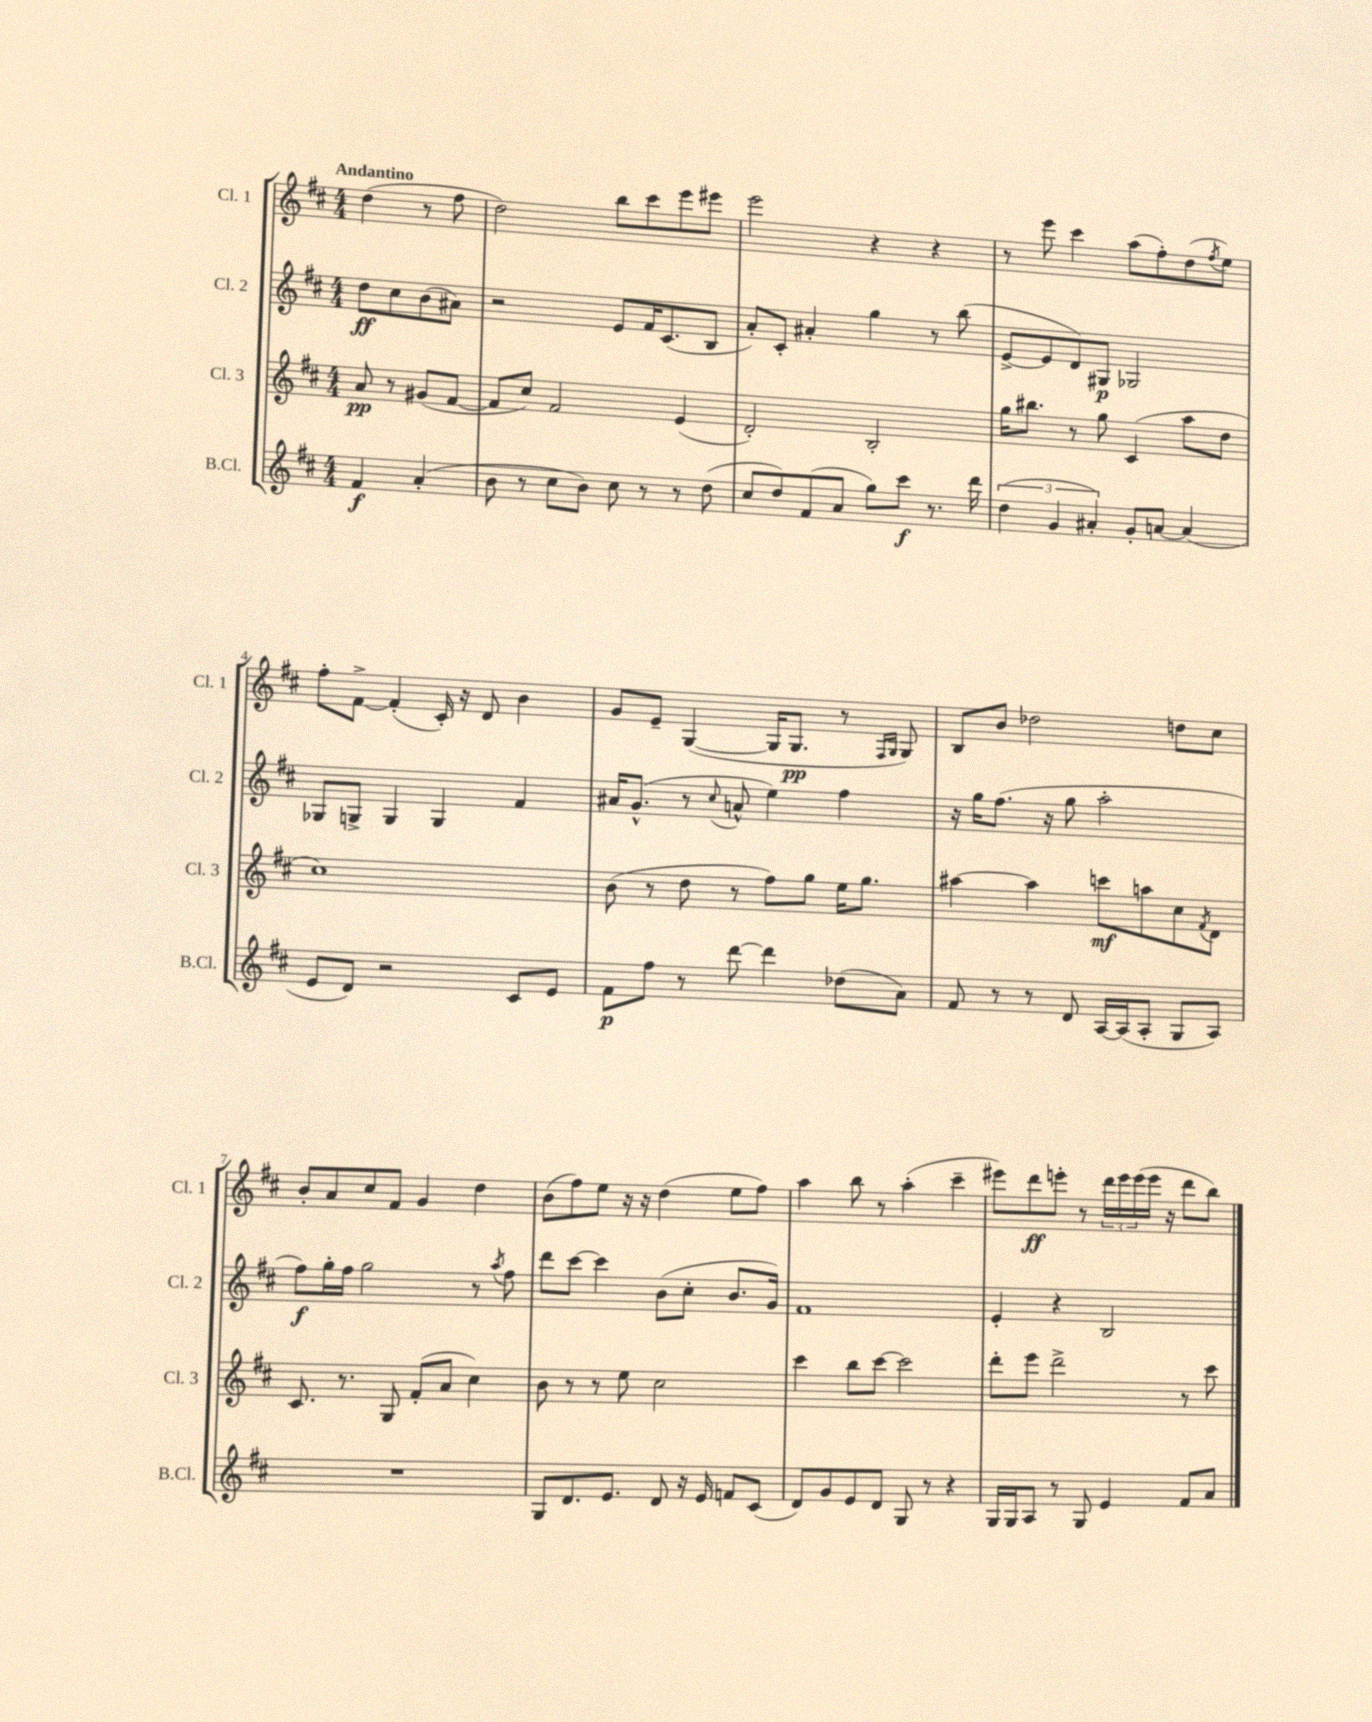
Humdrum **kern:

**kern	**kern	**kern	**kern
*staff4	*staff3	*staff2	*staff1
*clefG2	*clefG2	*clefG2	*clefG2
*k[f#c#]	*k[f#c#]	*k[f#c#]	*k[f#c#]
*M4/4	*M4/4	*M4/4	*M4/4
4f#	8a	8dd	(4dd
.	8r	8cc#	.
(4a'	(8g#	(8b	8r
.	[8f#	8a#)	8ff#
=	=	=	=
8b	8f#]	2r	2dd)
8r	8cc#)	.	.
8cc#	2f#	.	.
8b)	.	.	.
8cc#	.	8e	8bb
8r	.	16f#	8ccc#
.	.	(8.c#	.
8r	(4e	.	8eee
(8dd	.	8B	8eee#
=	=	=	=
8cc#	2d')	8a')	2eee
8dd)	.	8c#'	.
(8f#	.	4a#'	.
8a	.	.	.
8gg)	2B'	4gg	4r
8ccc#	.	.	.
8.r	.	8r	4r
.	.	(8bb	.
16ddd	.	.	.
=	=	=	=
(6dd	16gg	[8e^	8r
.	8.bb#	.	.
.	.	8e]	8eee
6g	.	.	.
.	8r	8d)	4ccc#
6a#')	.	.	.
.	8gg	8G#	.
8g'	(4c#	2G-	(8aa
[8a	.	.	8ff#')
(4a]	8aa	.	(8dd
.	.	.	8qff#
.	8dd	.	8ee)
=	=	=	=
8e	1cc#)	8G-	8ff#'
8d)	.	8G^	[8f#^
2r	.	4G	(4f#']
.	.	4G	16c#')
.	.	.	16r
.	.	.	8d
8c#	.	4f#	4b
8e	.	.	.
=	=	=	=
8f#	(8b	16a#	8g
.	.	(8.g^^	.
8ff#	8r	.	8e~
8r	8dd	8r	([4G
.	.	8qqcc#	.
[8ddd	8r	8a^^	.
4ddd]	8ff#)	4ee)	16G]
.	.	.	8.G
.	8gg	.	.
(8dd-	16ee	4ff#	8r
.	8.gg	.	.
.	.	.	16qqF#
.	.	.	16qqG
8a)	.	.	8G)
=	=	=	=
8f#	[4aa#	16r	8B
.	.	16gg	.
8r	.	(8.ff#	8b
8r	4aa#]	.	2dd-
.	.	16r	.
8d	.	8gg	.
[16A	8ccc	2aa'	.
(16A]	.	.	.
8A'	8aa	.	.
8G	8cc#	.	8dd
.	8qf#	.	.
8A)	8d	.	8cc#
=	=	=	=
1r	8.c#	8ff#)	8b'
.	.	16gg'	8a
.	8.r	16ff#	.
.	.	2gg	8cc#
.	8G	.	8f#
.	(8f#'	.	4g
.	8a	.	.
.	4cc#)	8r	4dd
.	.	8qaa	.
.	.	8ff#	.
=	=	=	=
8G	8b	8ddd	(8b
8.d	8r	[8ccc#	8ff#)
.	8r	4ccc#]	8ee
8.e	.	.	.
.	8ee	.	16r
.	.	.	16r
8d	2cc#	(8b	(4dd
16r	.	8cc#'	.
16e	.	.	.
8f	.	8.b	8ee
(8c#	.	.	8ff#)
.	.	16g)	.
=	=	=	=
8d)	4ccc#	1f#	4aa
8g	.	.	.
8e	8bb	.	8bb
8d	[8ccc#	.	8r
8G	2ccc#]	.	(4aa'
8r	.	.	.
4r	.	.	4ccc#~
=	=	=	=
16G	8ddd'	4e'	8eee#)
16G	.	.	.
8A	8eee	.	8ddd
8r	2ddd^	4r	8eee'
8G	.	.	8r
4e	.	2B	24ddd
.	.	.	24eee
.	.	.	(24eee
.	.	.	16eee
.	.	.	16r
8f#	8r	.	8ddd
8a	8ccc#	.	8bb)
==	==	==	==
*-	*-	*-	*-
